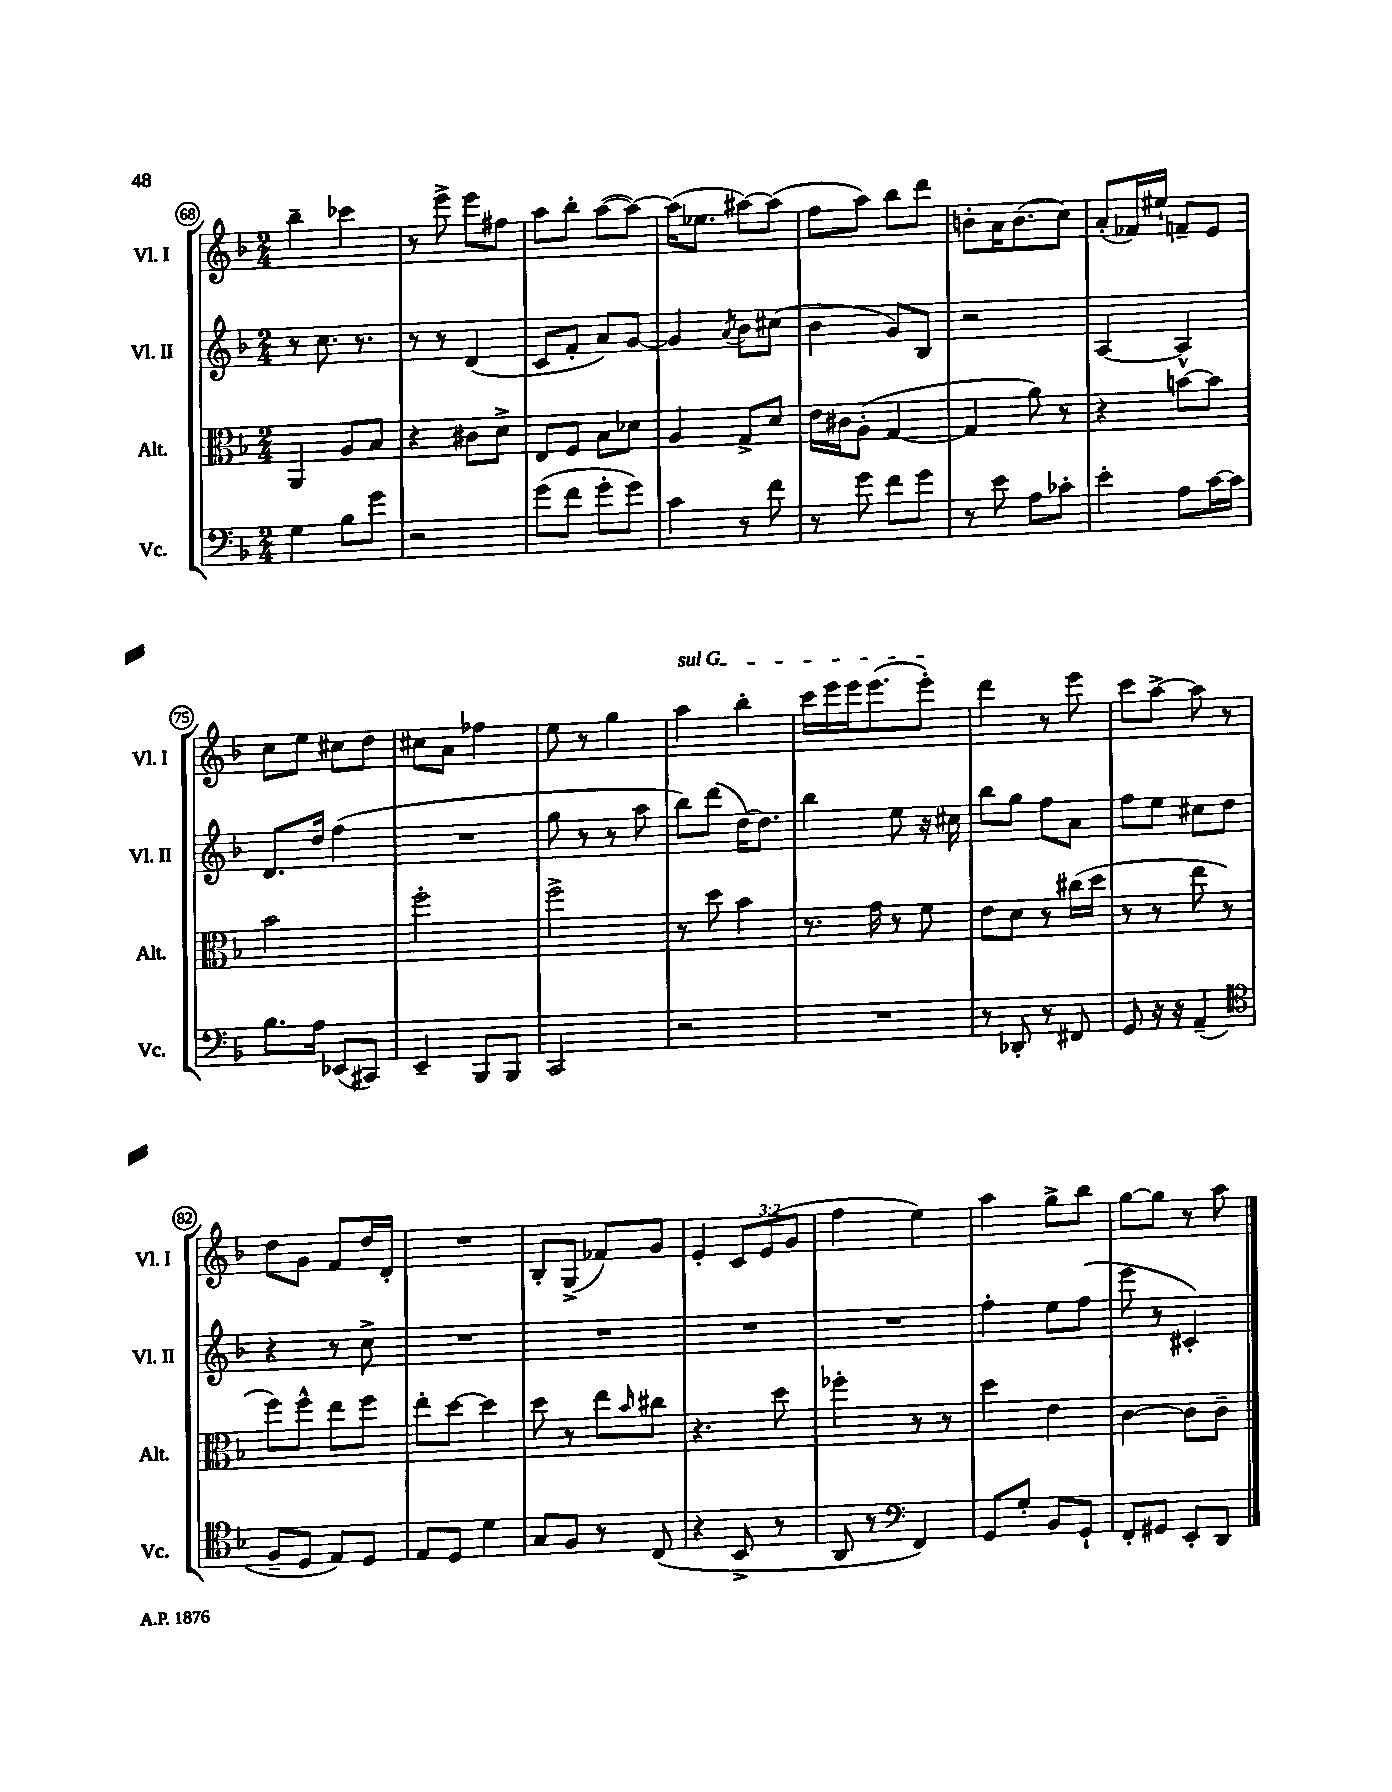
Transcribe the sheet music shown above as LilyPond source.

<<
\new StaffGroup <<
\new Staff = "s0" \with { instrumentName = "Vl. I" shortInstrumentName = "Vl. I" } {
    \clef treble \key f \major \numericTimeSignature \time 2/4 \override Staff.TupletNumber.text = #tuplet-number::calc-fraction-text
    bes''4-- ces'''4 |
    r8 e'''8-> e'''8 fis''8 |
    a''8 bes''8-. a''8~( a''8~) |
    a''16( ees''8. ais''8~) ais''8( |
    f''8 a''8) bes''8 d'''8 |
    b'8-. a'16 b'8.( c''8) |
    a'8-.( fes'16) eis''16-! f'8-- e'8 |
    c''8 e''8 cis''8 d''8 |
    cis''8 a'8 fes''4 |
    e''8 r8 g''4 |
    \once \override TextSpanner.bound-details.left.text = \markup { \italic "sul G" } a''4\startTextSpan bes''4-. |
    c'''16 e'''16 e'''16 e'''8.( e'''8-.\stopTextSpan) |
    d'''4 r8 e'''8 |
    c'''8 a''8~-> a''8 r8 |
    d''8 g'8 f'8 d''16 d'16-. |
    R2 |
    bes8-. g8->( fes'8) g'8 |
    e'4-. \tuplet 3/2 { c'8 e'8( g'8 } |
    f''4 e''4) |
    a''4 g''8-> bes''8 |
    g''8~ g''8 r8 a''8 \bar "|." |
}
\new Staff = "s1" \with { instrumentName = "Vl. II" shortInstrumentName = "Vl. II" } {
    \clef treble \key f \major \numericTimeSignature \time 2/4
    r8 c''8. r8. |
    r8 r8 d'4( |
    c'8 f'8-. a'8) g'8~ |
    g'4 \acciaccatura { a'8 } bes'8 cis''8( |
    bes'4 g'8) bes8 |
    r2 |
    a4~ a4-^ |
    d'8. d''16 f''4( |
    R2 |
    g''8 r8 r8 a''8 |
    bes''8) d'''8( d''16~) d''8. |
    bes''4 e''8 r16 cis''16 |
    bes''8 g''8 f''8 a'8 |
    f''8 e''8 cis''8 d''8 |
    r4 r8 c''8-> |
    R2 |
    R2 |
    R2 |
    R2 |
    f''4-. e''8 f''8( |
    e'''8 r8 cis'4-.) \bar "|." |
}
\new Staff = "s2" \with { instrumentName = "Alt." shortInstrumentName = "Alt." } {
    \clef alto \key f \major \numericTimeSignature \time 2/4
    a,4 a8 bes8 |
    r4 cis'8 d'8-> |
    e8 f8 bes8 des'8 |
    a4 g8-> d'8 |
    e'16 cis'16 a8-.( g4~ |
    g4 a'8) r8 |
    r4 b'8~ b'8 |
    bes'2 |
    f''2-. |
    f''2-> |
    r8 d''8 bes'4 |
    r8. g'16 r8 f'8 |
    e'8 d'8 r8 cis''16( d''16 |
    r8 r8 e''8 r8 |
    f''8) f''8-^ e''8 f''8 |
    e''8-. d''8~ d''4 |
    d''8 r8 e''8 \grace { bes'16 } cis''8 |
    r4. d''8 |
    fes''4-. r8 r8 |
    d''4 e'4 |
    c'4~ c'8 c'8-- \bar "|." |
}
\new Staff = "s3" \with { instrumentName = "Vc." shortInstrumentName = "Vc." } {
    \clef bass \key f \major \numericTimeSignature \time 2/4
    g4 bes8 g'8 |
    r2 |
    g'8( f'8 g'8-. g'8) |
    c'4 r8 f'8 |
    r8 g'8 f'8 g'8 |
    r8 e'8 a8 ces'8-. |
    e'4-. a8 c'16~ c'16 |
    bes8. a16 ees,8( cis,8) |
    e,4-- bes,,8 bes,,8 |
    c,2 |
    r2 |
    R2 |
    r8 des,8-. r8 fis,8 |
    g,8 r16 r16 a,4--( |
    \clef tenor f8-- d8 e8) d8 |
    e8 d8 d'4 |
    g8 f8 r8 c8( |
    r4 bes,8-> r8 |
    a,8 r8 \clef bass f,4) |
    g,8 g8-. bes,8 g,8-! |
    f,8-. gis,8 e,8-. d,8 \bar "|." |
}
>>
>>
\layout { \context { \Score currentBarNumber = #68 \override BarNumber.stencil = #(make-stencil-circler 0.1 0.3 ly:text-interface::print) } }
